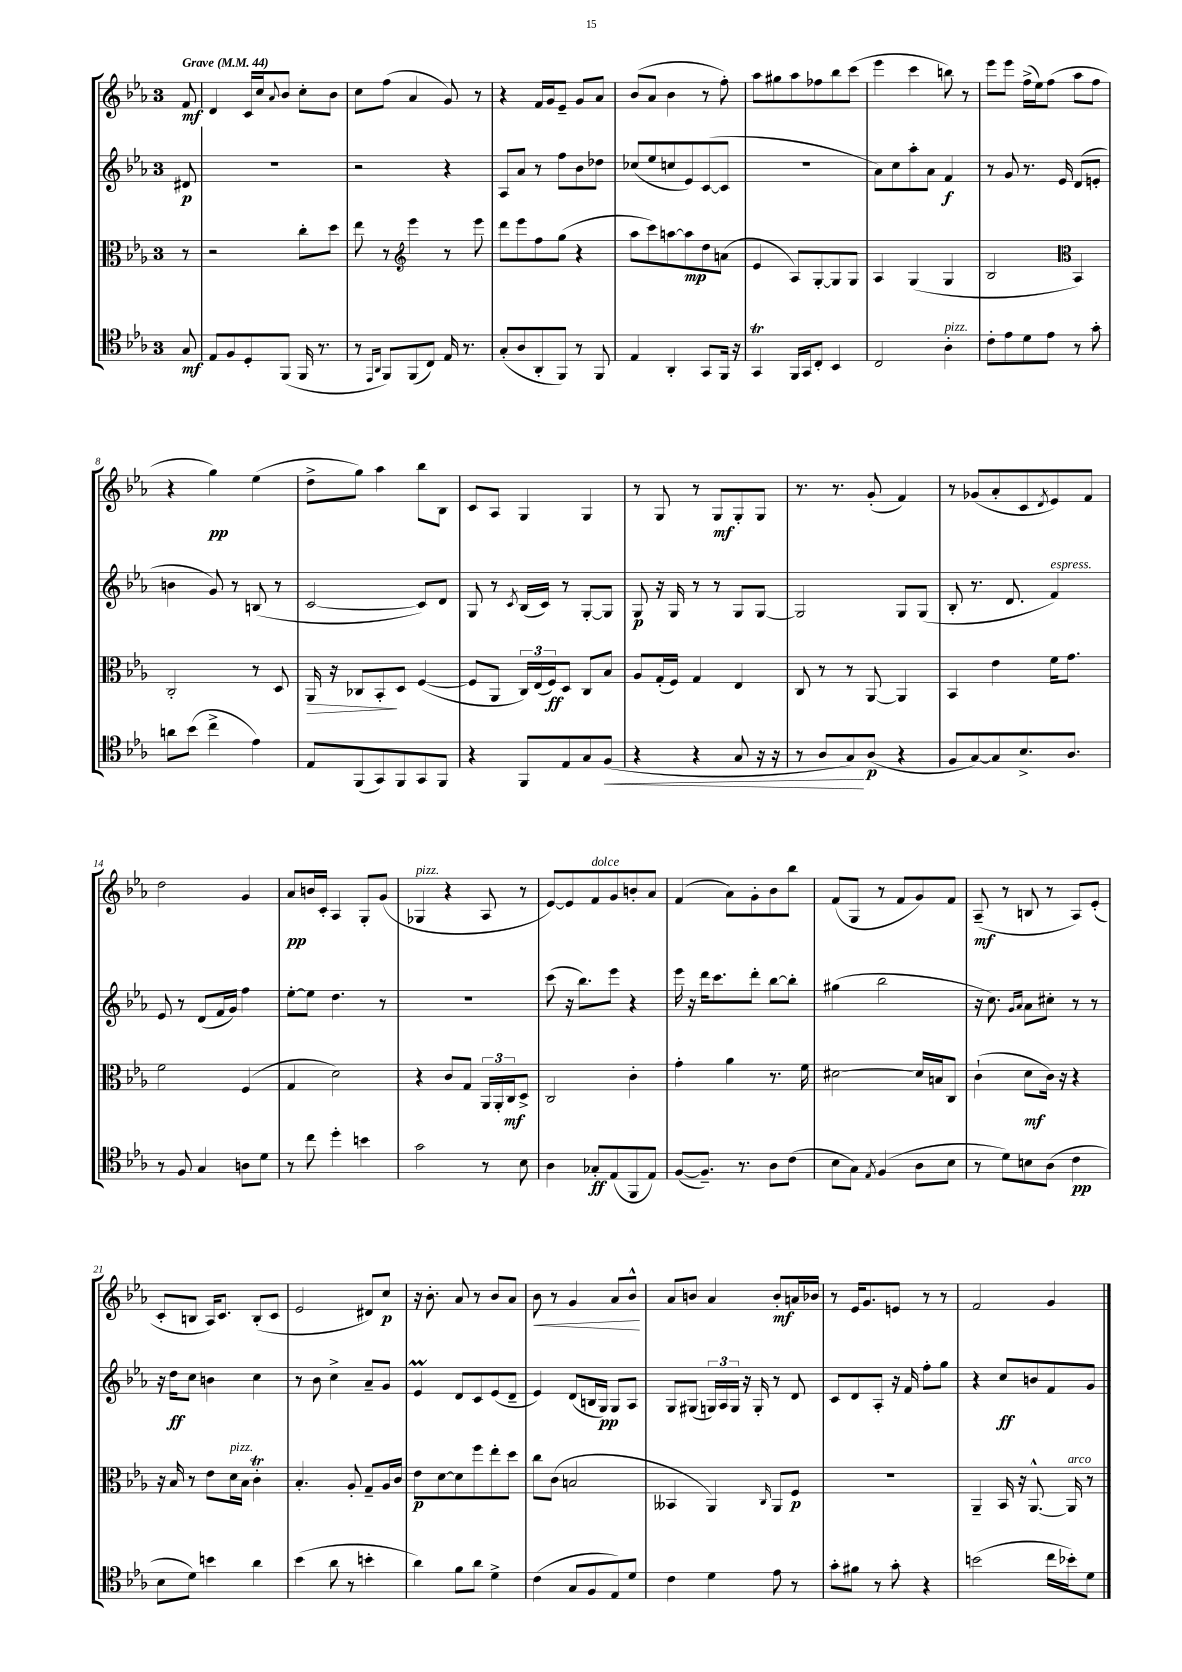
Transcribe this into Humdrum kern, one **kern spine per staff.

**kern	**dynam	**kern	**dynam	**kern	**dynam	**kern	**dynam
*part4	*part4	*part3	*part3	*part2	*part2	*part1	*part1
*staff4	*staff4	*staff3	*staff3	*staff2	*staff2	*staff1	*staff1
*clefC4	*	*clefC3	*	*clefG2	*	*clefG2	*
*k[b-e-a-]	*	*k[b-e-a-]	*	*k[b-e-a-]	*	*k[b-e-a-]	*
*M3/4	*	*M3/4	*	*M3/4	*	*M3/4	*
*MM44	*	*MM44	*	*MM44	*	*MM44	*
=	=	=	=	=	=	=	=
!	!	!	!	!	!	!LO:TX:a:B:t=Grave	!
8G/	mf	8r	.	8d#X/	p	8f/	mf
=1	=1	=1	=1	=1	=1	=1	=1
8E-/L	.	2r	.	2.r	.	4d/	.
8F/	.	.	.	.	.	.	.
8D'/	.	.	.	.	.	16c/LL	.
.	.	.	.	.	.	16cc/J	.
.	.	.	.	.	.	8qqa-/	.
(8FF/J	.	.	.	.	.	8b-/J	.
16FF/	.	8cc'\L	.	.	.	8cc'\L	.
8.r	.	.	.	.	.	.	.
.	.	8dd\J	.	.	.	8b-\J	.
=2	=2	=2	=2	=2	=2	=2	=2
8r	.	8ee-\	.	2r	.	8cc\L	.
16qqEE-/LL	.	.	.	.	.	.	.
16qqAA-/JJ	.	.	.	.	.	.	.
8FF/L)	.	8r	.	.	.	(8ff\J	.
*	*	*clefG2	*	*	*	*	*
(8FF/	.	4eee-\	.	.	.	4a-/	.
8C/J)	.	.	.	.	.	.	.
16E-/	.	8r	.	4r	.	8g/)	.
8.r	.	.	.	.	.	.	.
.	.	8eee-\	.	.	.	8r	.
=3	=3	=3	=3	=3	=3	=3	=3
(8G'/L	.	8ddd\L	.	8A-/L	.	4r	.
8A-/	.	8eee-\	.	8a-/J	.	.	.
8AA-'/	.	8ff\	.	8r	.	16f/LL	.
.	.	.	.	.	.	16g/J	.
8FF/J)	.	(8gg\J	.	8ff\L	.	8e-~/J	.
8r	.	4r	.	8b-\	.	8g/L	.
8FF/	.	.	.	8dd-X\J	.	8a-/J	.
=4	=4	=4	=4	=4	=4	=4	=4
4E-/	.	8aa-\L	.	(8cc-X/L	.	(8b-/L	.
.	.	8ccc\)	.	8ee-/	.	8a-/J	.
4AA-'/	.	[8aan\	.	8ccn/	.	4b-\	.
.	.	8aa\]	mp	8e-/)	.	.	.
8GG/L	.	8dd\	.	([8c/	.	8r	.
16FF/Jk	.	(8an\J	.	8c/J]	.	8ff'\)	.
16r	.	.	.	.	.	.	.
=5	=5	=5	=5	=5	=5	=5	=5
4GGt/	.	4e-/	.	2.r	.	8aa-\L	.
.	.	.	.	.	.	8gg#X\	.
16FF/LL	.	8A-/L)	.	.	.	8aa-\	.
16GG/J	.	.	.	.	.	.	.
8C'/J	.	[8G'/	.	.	.	8ff-X\	.
4BB-/	.	8G/]	.	.	.	8bb-\	.
.	.	8G/J	.	.	.	(8ccc\J	.
=6	=6	=6	=6	=6	=6	=6	=6
2C/	.	4A-/	.	8a-\L)	.	4eee-\	.
.	.	.	.	8cc\	.	.	.
.	.	(4G/	.	8aa-'\	.	4ccc\	.
.	.	.	.	8a-\J	.	.	.
!LO:TX:a:i:t=pizz.	!	!	!	!	!	!	!
4A-'\	.	4G/	.	4f/	f	8bbn\)	.
.	.	.	.	.	.	8r	.
=7	=7	=7	=7	=7	=7	=7	=7
8c'\L	.	2B-/	.	8r	.	8eee-\L	.
8e-\	.	.	.	8g/	.	8eee-\J	.
8d\	.	.	.	8.r	.	(16ff^\LL	.
.	.	.	.	.	.	16ee-\J)	.
8e-\J	.	.	.	.	.	(8ff\J	.
.	.	.	.	16e-/	.	.	.
*	*	*clefC3	*	*	*	*	*
8r	.	4BB-/)	.	(8d/L	.	8aa-\L	.
8g'\	.	.	.	8en'/J	.	8ff\J	.
!!LO:LB:g=z
=8	=8	=8	=8	=8	=8	=8	=8
8an\L	.	2C'/	.	4bn\	.	4r	.
(8b-\J	.	.	.	.	.	.	.
4cc^\	.	.	.	8g/)	.	4gg\)	pp
.	.	.	.	8r	.	.	.
4e-\)	.	8r	.	(8Bn/	.	(4ee-\	.
.	.	8D/	.	8r	.	.	.
=9	=9	=9	=9	=9	=9	=9	=9
!	!	!	!LO:HP:b	!	!	!	!
8E-/L	.	16AA-/	>	[2c/	.	8dd^\L	.
.	.	16r	.	.	.	.	.
(8FF/	.	8C-X/L	.	.	.	8gg\J)	.
8GG/)	.	8BB-'/	.	.	.	4aa-\	.
8FF/	.	8D/J	]	.	.	.	.
8GG/	.	([4F/	.	8c/L])	.	8bb-\L	.
8FF/J	.	.	.	8d/J	.	8B-\J	.
=10	=10	=10	=10	=10	=10	=10	=10
4r	.	8F/L]	.	8G/	.	8c/L	.
.	.	8AA-/J	.	8r	.	8A-/J	.
.	.	.	.	8qc/	.	.	.
8FF/L	.	24C/LL)	.	(16B-/LL	.	4G/	.
.	.	(24E-/	.	.	.	.	.
.	.	.	.	16c/JJ)	.	.	.
.	.	24F/J)	ff	.	.	.	.
8E-/	.	8D/J	.	8r	.	.	.
8G/	.	8C/L	.	[8G'/L	.	4G/	.
!	!LO:HP:b	!	!	!	!	!	!
(8F/J	<	8B-/J	.	8G/J]	.	.	.
=11	=11	=11	=11	=11	=11	=11	=11
4r	.	8A-/L	.	8G/	p	8r	.
.	.	(16G'/L	.	16r	.	8G/	.
.	.	16F/JJ)	.	16G/	.	.	.
4r	.	4G/	.	8r	.	8r	.
.	.	.	.	8r	.	8G/L	mf
8G/	.	4E-/	.	8G/L	.	8G'/	.
16r	.	.	.	[8G/J	.	8G/J	.
16r	.	.	.	.	.	.	.
=12	=12	=12	=12	=12	=12	=12	=12
8r	.	8C/	.	2G/]	.	8.r	.
8A-/L	.	8r	.	.	.	.	.
.	.	.	.	.	.	8.r	.
8G/)	.	8r	.	.	.	.	.
(8A-/J	[ p	[8AA-/	.	.	.	(8g'/	.
4r	.	4AA-/]	.	8G/L	.	4f/)	.
.	.	.	.	(8G/J	.	.	.
=13	=13	=13	=13	=13	=13	=13	=13
8F/L	.	4BB-/	.	8B-'/	.	8r	.
[8G/)	.	.	.	8.r	.	(8g-X/L	.
8G/]	.	4e-\	.	.	.	8a-'/	.
.	.	.	.	8.d/	.	.	.
8.B-^/	.	.	.	.	.	8c/	.
.	.	.	.	.	.	8qd/	.
!	!	!	!	!LO:TX:a:i:t=espress.	!	!	!
.	.	16f\KL	.	4f/)	.	8e-/)	.
8.A-/J	.	8.g\J	.	.	.	.	.
.	.	.	.	.	.	8f/J	.
!!LO:LB:g=z
=14	=14	=14	=14	=14	=14	=14	=14
8r	.	2f\	.	8e-/	.	2dd\	.
8F/	.	.	.	8r	.	.	.
4G/	.	.	.	(8d/L	.	.	.
.	.	.	.	16f/L	.	.	.
.	.	.	.	16g/JJ)	.	.	.
8An\L	.	(4F/	.	4ff\	.	4g/	.
8d\J	.	.	.	.	.	.	.
=15	=15	=15	=15	=15	=15	=15	=15
8r	.	4G/	.	[8ee-'\L	.	8a-/L	pp
8cc\	.	.	.	8ee-\J]	.	16bn/L	.
.	.	.	.	.	.	16c'/JJ	.
4dd'\	.	2d\)	.	4.dd\	.	4A-/	.
4bn\	.	.	.	.	.	8G'/L	.
.	.	.	.	8r	.	(8g/J	.
=16	=16	=16	=16	=16	=16	=16	=16
!	!	!	!	!	!	!LO:TX:a:i:t=pizz.	!
2g\	.	4r	.	2.r	.	4G-X/	.
.	.	8c/L	.	.	.	4r	.
.	.	8G/J	.	.	.	.	.
8r	.	24AA-/LL	.	.	.	8A-/	.
.	.	24AA-'/	.	.	.	.	.
.	.	24C/J	mf	.	.	.	.
8B-\	.	8D^/J	.	.	.	8r	.
=17	=17	=17	=17	=17	=17	=17	=17
4A-\	.	2C/	.	(8ccc\	.	[8e-/L)	.
.	.	.	.	16r	.	8e-/]	.
.	.	.	.	8.bb-\L)	.	.	.
!	!	!	!	!	!	!LO:TX:a:i:t=dolce	!
8G-X'/L	ff	.	.	.	.	8f/	.
(8E-/	.	.	.	8eee-\J	.	8g/	.
8FF/	.	4c'\	.	4r	.	8bn'/	.
8E-/J)	.	.	.	.	.	8a-/J	.
=18	=18	=18	=18	=18	=18	=18	=18
([8F/L	.	4g'\	.	16eee-\	.	(4f/	.
.	.	.	.	16r	.	.	.
8.F~/J])	.	.	.	16ddd\KL	.	.	.
.	.	.	.	8.ccc\	.	.	.
.	.	4a-\	.	.	.	8a-\L)	.
8.r	.	.	.	.	.	.	.
.	.	.	.	8ddd'\J	.	8g'\	.
8A-\L	.	8.r	.	[8bb-\L	.	8b-\	.
(8c\J	.	.	.	8bb-'\J]	.	8bb-\J	.
.	.	16f\	.	.	.	.	.
=19	=19	=19	=19	=19	=19	=19	=19
8B-\L	.	[2d#X\	.	(4gg#X\	.	(8f/L	.
8G\J)	.	.	.	.	.	8G/J	.
8qE-/	.	.	.	.	.	.	.
(4F/	.	.	.	2bb-\	.	8r	.
.	.	.	.	.	.	8f/L	.
8A-\L	.	16d#/LL]	.	.	.	8g/)	.
.	.	16Bn/J	.	.	.	.	.
8B-\J	.	8C/J	.	.	.	8f/J	.
=20	=20	=20	=20	=20	=20	=20	=20
8r	.	(4c`\	.	16r	.	(8A-~/	mf
.	.	.	.	8.cc\)	.	.	.
8d\L)	.	.	.	.	.	8r	.
.	.	.	.	16qqg/LL	.	.	.
.	.	.	.	16qqa-/JJ	.	.	.
8Bn\	.	8d\L	mf	8a-\L	.	8Bn/	.
(8A-\J	.	16c\Jk)	.	8cc#X'\J	.	8r	.
.	.	16r	.	.	.	.	.
4c\	pp	4r	.	8r	.	8A-/L)	.
.	.	.	.	8r	.	(8e-'/J	.
!!LO:LB:g=z
=21	=21	=21	=21	=21	=21	=21	=21
8B-\L	.	16r	.	16r	.	8c'/L	.
.	.	16B-/	.	16dd\KL	ff	.	.
8d\J)	.	8r	.	8cc\J	.	8Bn/J	.
4bn\	.	8e-\L	.	4bn\	.	16A-/KL)	.
.	.	.	.	.	.	8.c/J	.
!	!	!LO:TX:a:i:t=pizz.	!	!	!	!	!
.	.	16d\L	.	.	.	.	.
.	.	16B-\JJ	.	.	.	.	.
4a-\	.	4cT'\	.	4cc\	.	(8B'/L	.
.	.	.	.	.	.	8c/J	.
=22	=22	=22	=22	=22	=22	=22	=22
(4b-\	.	4.B-'/	.	8r	.	2e-/	.
.	.	.	.	8b-\	.	.	.
8a-\	.	.	.	4cc^\	.	.	.
8r	.	8A-'/	.	.	.	.	.
4bn'\	.	8G~/L	.	8a-~/L	.	8d#X/L)	.
.	.	16A-/L	.	8g/J	.	8cc/J	p
.	.	16c/JJ	.	.	.	.	.
=23	=23	=23	=23	=23	=23	=23	=23
4a-\)	.	8e-\L	p	4e-M/	.	16r	.
.	.	.	.	.	.	8.b-'\	.
.	.	[8d\	.	.	.	.	.
8f\L	.	8d\]	.	8d/L	.	8a-/	.
8a-\J	.	8ff\	.	8c/	.	8r	.
4d^\	.	8ee-'\	.	(8e-/	.	8b-/L	.
.	.	8dd\J	.	8d~/J	.	8a-/J	.
=24	=24	=24	=24	=24	=24	=24	=24
!	!	!	!	!	!	!	!LO:HP:b
(4c\	.	8cc\L	.	4e-/)	.	8b-\	<
.	.	(8c\J	.	.	.	8r	.
8G/L	.	2Bn/	.	(8d/L	.	4g/	.
8F/	.	.	.	16Bn/L	.	.	.
.	.	.	.	16G/JJ)	pp	.	.
8E-/)	.	.	.	8G/L	.	8a-/L	.
8d/J	.	.	.	8A-/J	.	8b-^^/J	.
.	.	.	.	.	.	.	[
=25	=25	=25	=25	=25	=25	=25	=25
4c\	.	4BB--X/	.	8G/L	.	8a-/L	.
.	.	.	.	(8G#X/J	.	8bn/J	.
4d\	.	4AA-/)	.	24Gn/LL)	.	4a-/	.
.	.	.	.	24A-/	.	.	.
.	.	.	.	24G/JJ	.	.	.
.	.	.	.	16r	.	.	.
.	.	.	.	16G'/	.	.	.
.	.	16qqC/	.	.	.	.	.
8e-\	.	8AA-/L	.	8r	.	8b'/L	mf
8r	.	8F/J	p	8d/	.	16an/L	.
.	.	.	.	.	.	16b-X/JJ	.
=26	=26	=26	=26	=26	=26	=26	=26
8g'\L	.	2.r	.	8c/L	.	8r	.
8f#X\J	.	.	.	8d/	.	16e-/KL	.
.	.	.	.	.	.	8.g/	.
8r	.	.	.	8A-'/J	.	.	.
8g'\	.	.	.	16r	.	8en/J	.
.	.	.	.	16f/	.	.	.
4r	.	.	.	8ff'\L	.	8r	.
.	.	.	.	8gg\J	.	8r	.
=27	=27	=27	=27	=27	=27	=27	=27
(2bn\	.	4AA-~/	.	4r	.	2f/	.
.	.	16BB-/	.	8cc/L	ff	.	.
.	.	16r	.	.	.	.	.
.	.	[8.AA-^^/	.	8bn/	.	.	.
16cc\LL	.	.	.	8f/	.	4g/	.
!	!	!LO:TX:a:i:t=arco	!	!	!	!	!
16b-X'\J)	.	16AA-/]	.	.	.	.	.
8d\J	.	8r	.	8g/J	.	.	.
==	==	==	==	==	==	==	==
*-	*-	*-	*-	*-	*-	*-	*-
